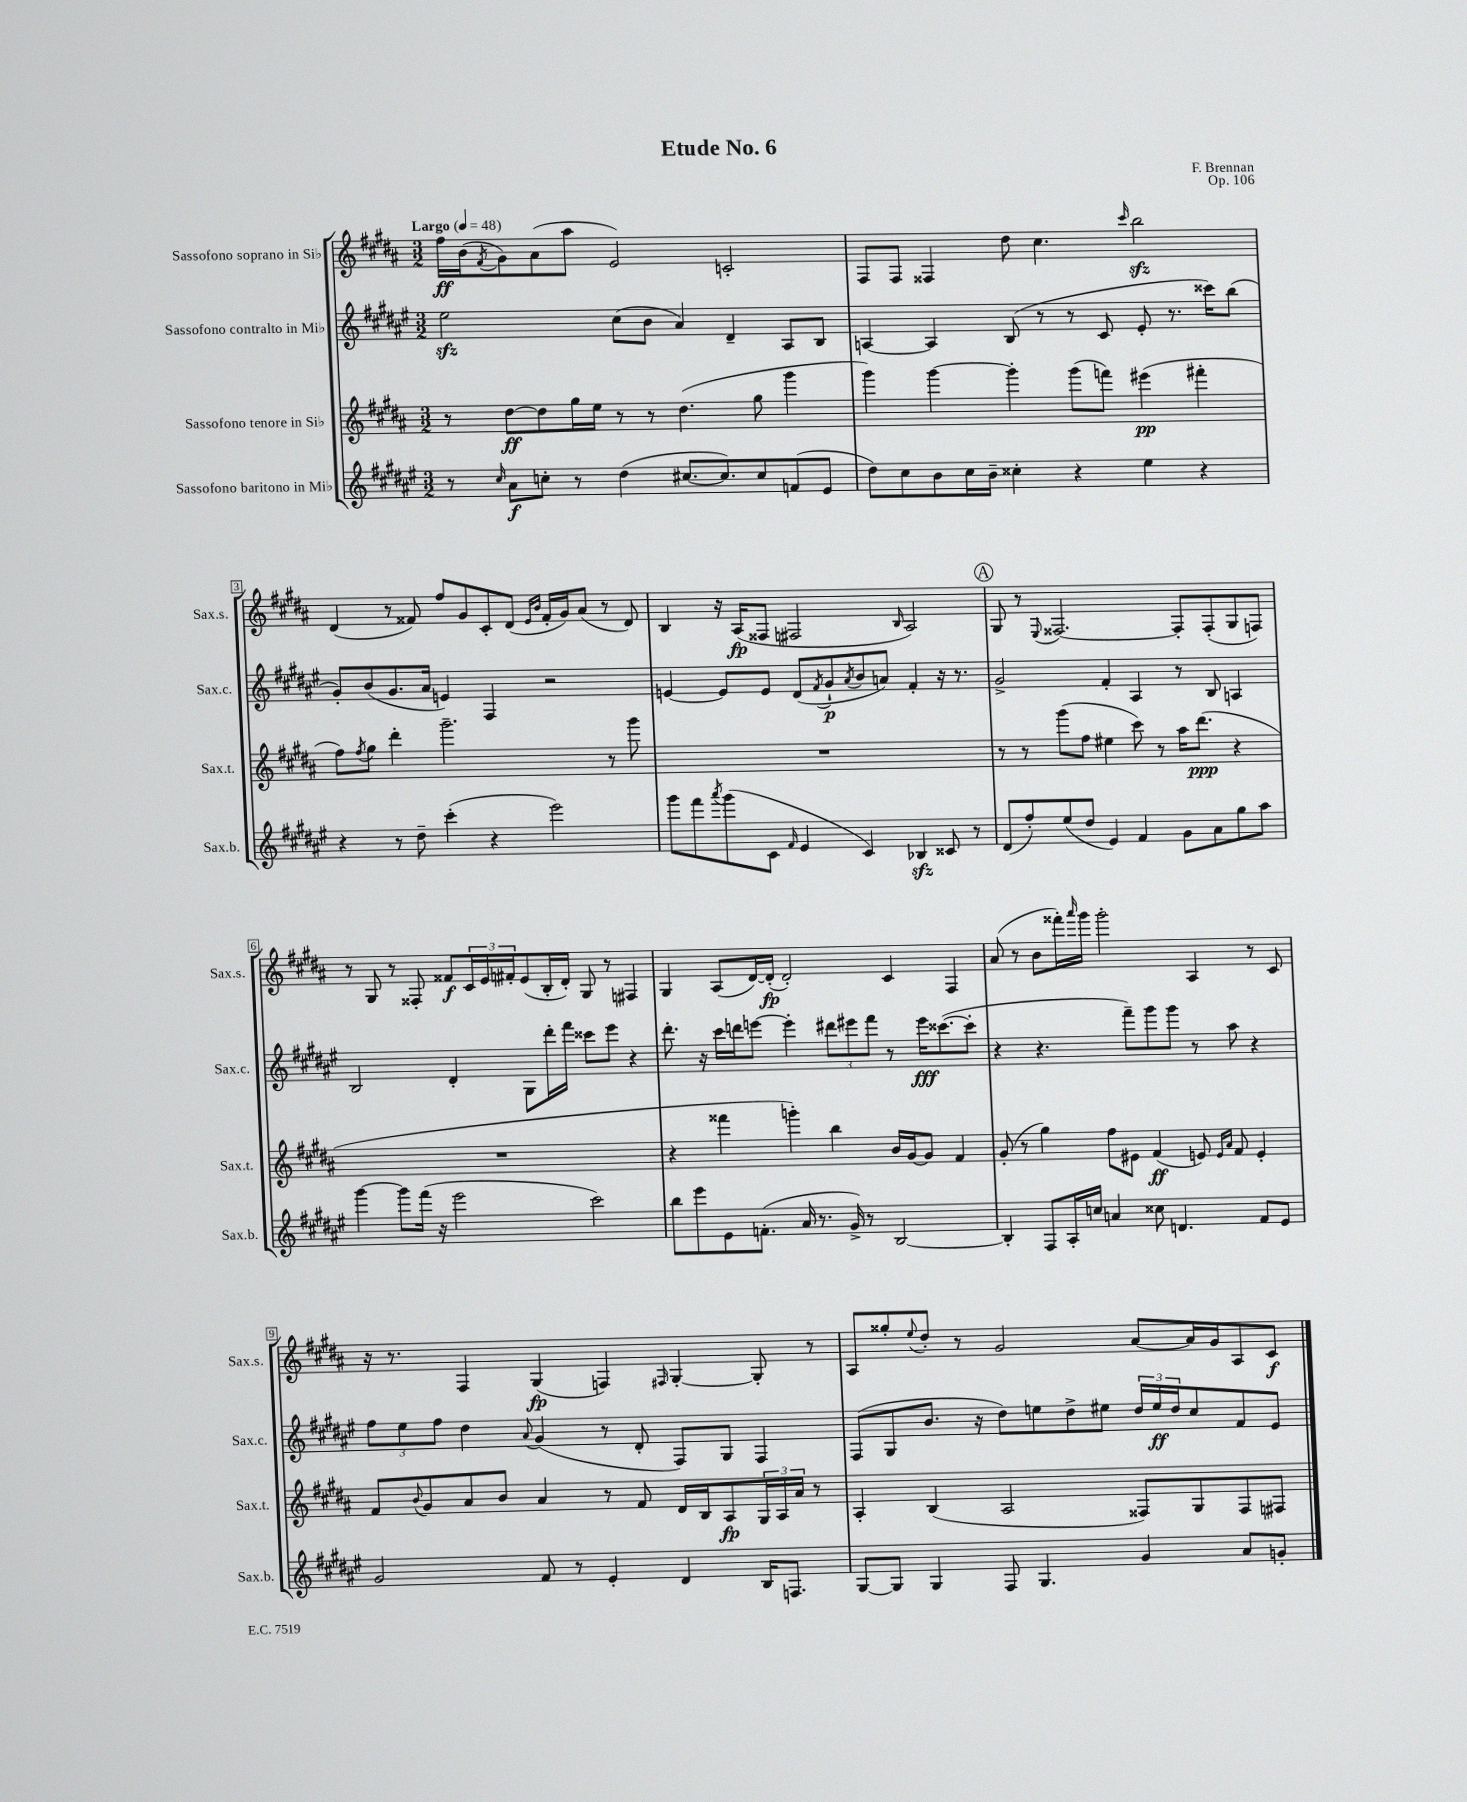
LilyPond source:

\header { title = "Etude No. 6" composer = "F. Brennan" opus = "Op. 106" }
<<
\new StaffGroup <<
\new Staff = "s0" \with { instrumentName = "Sassofono soprano in Sib" shortInstrumentName = "Sax.s." } {
    \clef treble \key b \major \numericTimeSignature \time 3/2 \tempo "Largo" 4 = 48
    fis''16\ff b'16( \acciaccatura { fis'8 } gis'8) ais'8( ais''8 e'2) c'2-. |
    fis8 fis8 fisis4 dis''8 cis''4. \grace { cis'''16 } b''2\sfz |
    dis'4( r8 fisis'8) fis''8 gis'8 cis'8-. dis'8( \grace { e'16 b'16 } fisis'16-. gis'16) ais'8( r8 dis'8) |
    b4 r16 ais16\fp( fisis8 fis2 \grace { b16 } ais2) |
    \mark \markup { \circle "A" } gis8 r8 \appoggiatura { e8 } fisis2.~ fisis8-. fisis8-.( gis8 f8) |
    r8 gis8 r8 fisis8-. fisis'8\f \tuplet 3/2 { cis'16 e'16 fis'16-. } e'8( b16-. dis'16-.) gis8 r8 fis4 |
    gis4 ais8( dis'16~) dis'16-.\fp( dis'2-.) cis'4 fis4 |
    ais'8( r8 b'8 fisis'''16-.) \grace { ais'''16 } gis'''16 gis'''2-. ais4 r8 cis'8 |
    r16 r8. fis4 gis4\fp( f4) \grace { fis16 } gis4~-. gis8-. r8 |
    ais8 gisis''8-. \appoggiatura { e''8 } dis''8-. r8 gis'2 ais'8~ ais'16 gis'16 ais8 cis'8\f \bar "|." |
}
\new Staff = "s1" \with { instrumentName = "Sassofono contralto in Mib" shortInstrumentName = "Sax.c." } {
    \clef treble \key fis \major \numericTimeSignature \time 3/2
    eis''2\sfz cis''8( b'8 ais'4) dis'4-- ais8 b8 |
    a4~ a4 b8( r8 r8 cis'8 eis'8-. r8. cisis'''16) b''8( |
    gis'8-.) b'8( gis'8. ais'16 e'4) fis4 r2 |
    e'4~ e'8 e'8 dis'8( \acciaccatura { fis'8 } gis'8-!\p \acciaccatura { ais'8 } b'8 a'8) fis'4-. r16 r8. |
    \mark \markup { \circle "A" } gis'2-> fis'4-. ais4 r8 b8 a4 |
    b2 dis'4-. gis8 dis'''16-. fis'''16 cisis'''8 eis'''8 r4 |
    dis'''8.-. r16 cis'''16 d'''16 e'''8~ e'''4-. \tuplet 3/2 { dis'''8 eis'''8 fis'''8 } r8 eis'''16\fff cisis'''8.~( cisis'''8-. |
    r4 r4. fis'''8--) gis'''8 gis'''8 r8 ais''8 r4 |
    \tuplet 3/2 { fis''8 eis''8 fis''8 } dis''4 \appoggiatura { ais'8 } gis'4( r8 dis'8-. fis8) gis8 fis4 |
    fis8( gis8 b'8. r16 dis''8) e''8 dis''8-> eis''8 \tuplet 3/2 { dis''16 eis''16\ff dis''16 } cis''8 fis'8 eis'8 \bar "|." |
}
\new Staff = "s2" \with { instrumentName = "Sassofono tenore in Sib" shortInstrumentName = "Sax.t." } {
    \clef treble \key b \major \numericTimeSignature \time 3/2
    r8 dis''8~\ff dis''8 gis''16 e''16 r8 r8 dis''4.( gis''8 gis'''4 |
    gis'''4) gis'''4~ gis'''4-. gis'''8( f'''8) eis'''4\pp( fis'''4-. |
    fis''8) \acciaccatura { fis''8 } gis''8 dis'''4-. gis'''2.-- r8 gis'''8 |
    R1. |
    \mark \markup { \circle "A" } r8 r8 gis'''8( fis''8 eis''4 cis'''8) r8 ais''16 dis'''8.\ppp( r4 |
    R1. |
    r4 fisis'''4 g'''4-.) b''4 b'16 gis'16~ gis'8 fis'4 |
    gis'8-.( r8 gis''4) fis''8 eis'8 fis'4\ff( e'8) \grace { e'16 ais'16 } fis'8 e'4-. |
    fis'8 \appoggiatura { b'8 } gis'8 ais'8 b'8 ais'4 r8 fis'8 dis'16 b16 ais8\fp \tuplet 3/2 { gis16 ais16 ais'16 } r8 |
    ais4-. b4( ais2 fisis8) gis8 fisis8 fis8 \bar "|." |
}
\new Staff = "s3" \with { instrumentName = "Sassofono baritono in Mib" shortInstrumentName = "Sax.b." } {
    \clef treble \key fis \major \numericTimeSignature \time 3/2
    r8 \grace { cis''16 } ais'8\f c''8-. r8 dis''4( cis''8.~ cis''8.) cis''8 f'8( eis'8 |
    dis''8) cis''8 b'8 cis''16 b'16-- cisis''4-. r4 eis''4 r4 |
    r4 r8 dis''8-- cis'''4-.( r4 eis'''2) |
    gis'''8 fis'''8 \acciaccatura { ais'''8 } gis'''8( cis'8 \grace { fis'16 } eis'4 cis'4) bes4\sfz cisis'8 r8 |
    \mark \markup { \circle "A" } dis'8( fis''8-.) eis''8( dis''8 eis'4) fis'4 gis'8 ais'8 gis''8 ais''8 |
    gis'''4~ gis'''8 fis'''16( r16 eis'''2 cis'''2) |
    b''8 eis'''8 eis'8 f'8.-.( ais'16 r8. gis'16->) r8 b2~ |
    b4-. fis8 ais16-. c''16 a'4 cisis''8 d'4. fis'8 eis'8 |
    gis'2 fis'8 r8 eis'4-. dis'4 b16 f8. |
    gis8~ gis8 gis4 fis8 gis4. gis'4 ais'8 g'8-. \bar "|." |
}
>>
>>
\layout { \context { \Score \override BarNumber.stencil = #(make-stencil-boxer 0.1 0.3 ly:text-interface::print) } }
